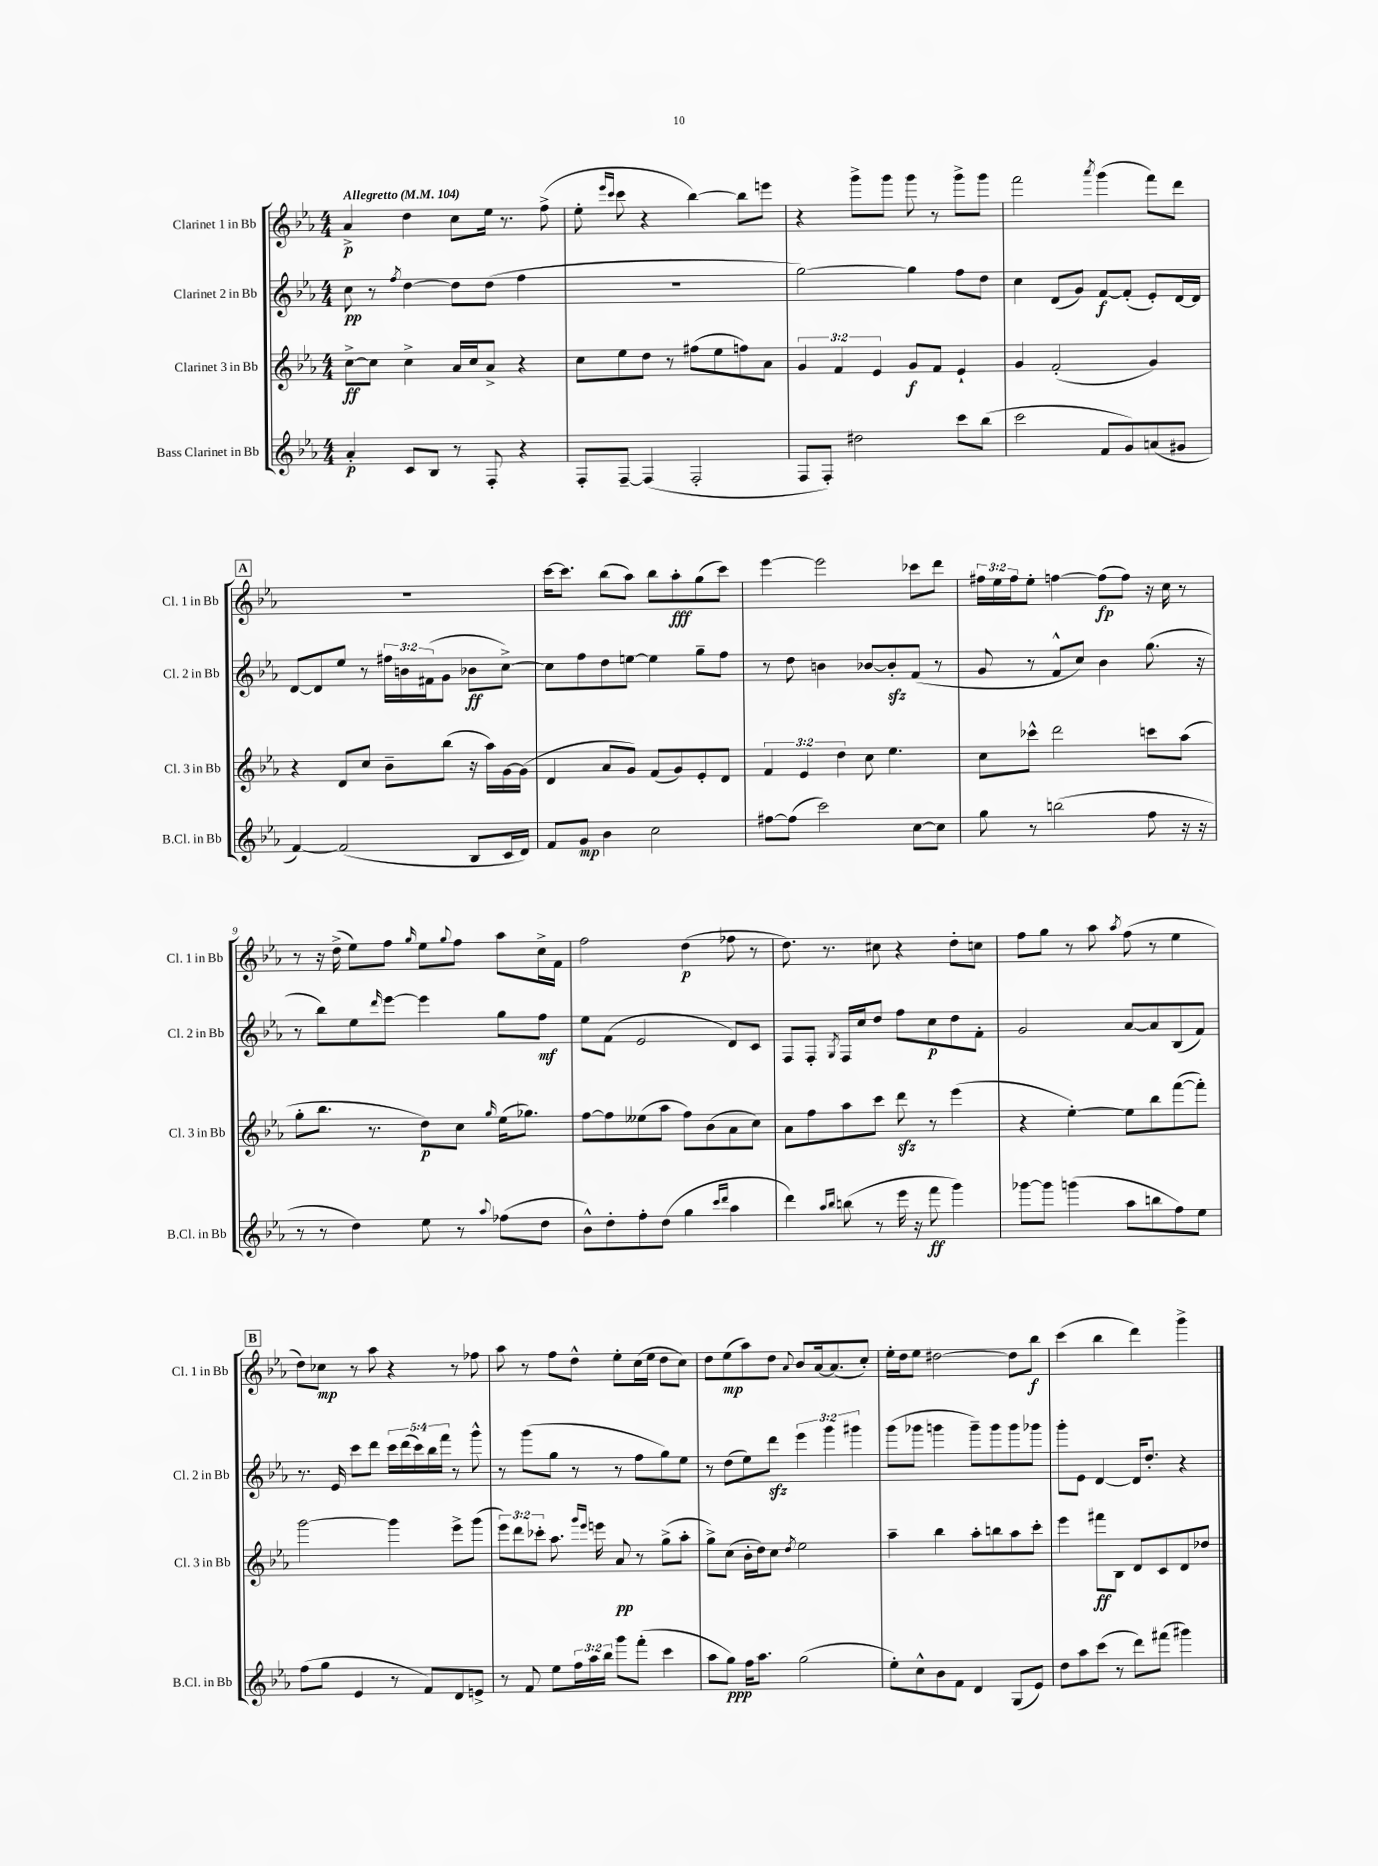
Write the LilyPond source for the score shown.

<<
\new StaffGroup <<
\new Staff = "s0" \with { instrumentName = "Clarinet 1 in Bb" shortInstrumentName = "Cl. 1 in Bb" } {
    \clef treble \key ees \major \numericTimeSignature \time 4/4 \override Staff.TupletNumber.text = #tuplet-number::calc-fraction-text \tempo "Allegretto" 4 = 104
    aes'4->\p d''4 c''8 ees''16 r8. f''8->( |
    ees''8-. \grace { ees'''16 c'''16 } c'''8 r4 bes''4~) bes''8 e'''8 |
    r4 g'''8-> g'''8 g'''8 r8 g'''8-> g'''8 |
    f'''2 \acciaccatura { aes'''8 } g'''4( f'''8) d'''8 |
    \mark \markup { \box "A" } R1 |
    c'''16~ c'''8. bes''8( aes''8) bes''8 aes''8-.\fff g''8( c'''8) |
    ees'''4~ ees'''2 ces'''8 d'''8 |
    \tuplet 3/2 { fis''16 ees''16 fis''16 } ees''8-. f''4~ f''8\fp( f''8) r16 c''16 r8 |
    r8 r16 d''16->( ees''8) f''8 \grace { g''16 } ees''8 \appoggiatura { g''8 } f''8 aes''8 c''16-> f'16 |
    f''2 d''4\p( fes''8 r8 |
    d''8.) r8. cis''8 r4 d''8-. c''8 |
    f''8 g''8 r8 aes''8 \acciaccatura { aes''8 } f''8( r8 ees''4 |
    \mark \markup { \box "B" } d''8) ces''8\mp r8 aes''8 r4 r8 fes''8 |
    aes''8 r8 f''8 d''8-^ ees''8-. c''16( ees''16 d''8 c''8) |
    d''8 ees''8\mp( aes''8) d''8 \appoggiatura { aes'8 } bes'8 aes'16~ aes'8.( c''8-.) |
    ees''16-. d''16 ees''8 dis''2~ dis''8 bes''8\f |
    c'''4( bes''4 d'''4) g'''4-> \bar "|." |
}
\new Staff = "s1" \with { instrumentName = "Clarinet 2 in Bb" shortInstrumentName = "Cl. 2 in Bb" } {
    \clef treble \key ees \major \numericTimeSignature \time 4/4 \override Staff.TupletNumber.text = #tuplet-number::calc-fraction-text
    c''8\pp r8 \acciaccatura { f''8 } d''4~ d''8 d''8( f''4 |
    R1 |
    g''2~) g''4 f''8 d''8 |
    c''4 d'8( g'8) f'8~\f f'8-.( ees'8-.) d'16~ d'16 |
    \mark \markup { \box "A" } d'8~ d'8 ees''8 r8 \tuplet 3/2 { fis''16 b'16 fis'16( } g'8 bes'8\ff c''8~->) |
    c''8 f''8 d''8 e''8~ e''4 g''8-- f''8 |
    r8 d''8 b'4 bes'8~ bes'8-.\sfz f'8( r8 |
    g'8 r8 f'8-^ c''8) bes'4 g''8.( r16 |
    r8 bes''8) ees''8 \grace { d'''16 } ees'''8~ ees'''4 g''8 f''8\mf |
    ees''8 f'8( ees'2 d'8) c'8 |
    f8 f8-. \acciaccatura { g8 } f16 c''16 d''8 f''8 c''8\p d''8 f'8-. |
    g'2 aes'8~ aes'8 bes8( f'8) |
    \mark \markup { \box "B" } r8. ees'16 c'''8 d'''8 \tuplet 5/4 { c'''16 d'''16( c'''16) bes''16 f'''16 } r8 g'''8-^ |
    r8 g'''8( g''8 r8 r8 f''8 g''8) ees''8 |
    r8 d''8( ees''8) d'''8\sfz \tuplet 3/2 { ees'''4 g'''4 gis'''4 } |
    g'''8( ges'''8 g'''4 g'''8--) g'''8 g'''8 ges'''8 |
    g'''8-. ees'8 d'4~ d'16 d''8.-. r4 \bar "|." |
}
\new Staff = "s2" \with { instrumentName = "Clarinet 3 in Bb" shortInstrumentName = "Cl. 3 in Bb" } {
    \clef treble \key ees \major \numericTimeSignature \time 4/4 \override Staff.TupletNumber.text = #tuplet-number::calc-fraction-text
    c''8~->\ff c''8 c''4-> aes'16 c''16 aes'8-> r4 |
    c''8 ees''8 d''8 r8 fis''8( ees''8 f''8) aes'8 |
    \tuplet 3/2 { g'4 f'4 ees'4 } g'8\f f'8 ees'4-! |
    g'4 f'2-.( g'4) |
    \mark \markup { \box "A" } r4 d'8 c''8 bes'8-- bes''8( r16 aes''16) g'16~ g'16( |
    d'4 aes'8 g'8) f'8( g'8) ees'8-. d'8 |
    \tuplet 3/2 { f'4 ees'4 d''4 } c''8 ees''4. |
    c''8 ces'''8-^ d'''2 c'''8 aes''8( |
    g''8-. bes''8. r8. d''8\p) c''8 \grace { g''16 } ees''16( ges''8.) |
    f''8~ f''8 eeses''8( aes''8 f''8) bes'8( aes'8 c''8) |
    aes'8 f''8 aes''8 c'''8 d'''8\sfz r8 ees'''4( |
    r4 ees''4~-.) ees''8 bes''8 f'''8~( f'''8-.) |
    \mark \markup { \box "B" } g'''2~ g'''4 ees'''8-> g'''8( |
    \tuplet 3/2 { ees'''8) d'''8 ces'''8-. } aes''8. \grace { g'''16 ees'''16 } e'''16 aes'8\pp r8 g''8->( aes''8-. |
    g''8->) c''8( bes'16-. d''16) c''8 \acciaccatura { d''8 } ees''2 |
    aes''4-- bes''4 aes''8-. b''8 aes''8 c'''8-. |
    ees'''4 fis'''8\ff bes8 d'8 c'8 d'8 des''8 \bar "|." |
}
\new Staff = "s3" \with { instrumentName = "Bass Clarinet in Bb" shortInstrumentName = "B.Cl. in Bb" } {
    \clef treble \key ees \major \numericTimeSignature \time 4/4 \override Staff.TupletNumber.text = #tuplet-number::calc-fraction-text
    aes'4-.\p c'8 bes8 r8 f8-. r4 |
    f8-. f8~-- f4( f2-. |
    f8 f8-.) dis''2 c'''8 bes''8( |
    c'''2 f'8 g'8) a'8( gis'8 |
    \mark \markup { \box "A" } f'4~) f'2( bes8 c'16 d'16) |
    f'8 g'8\mp bes'4 c''2 |
    fis''8~ fis''8( c'''2) c''8~ c''8 |
    g''8 r8 b''2( f''8 r16 r16 |
    r8 r8 d''4) ees''8 r8 \appoggiatura { aes''8 } fes''8( d''8 |
    bes'8-^) d''8-. f''8-. d''8( g''4 \grace { c'''16 d'''16 } aes''4 |
    d'''4) \grace { aes''16 bes''16 } b''8( r8 ees'''16 r16 f'''8\ff g'''4) |
    ges'''8~ ges'''8 g'''4( aes''8 b''8 f''8) ees''8 |
    \mark \markup { \box "B" } f''8( g''8 ees'4 r8 f'8) d'8 e'8-> |
    r8 f'8 ees''8 \tuplet 3/2 { f''16 aes''16 bes''16 } g'''8 f'''8-.( c'''4 |
    aes''8 g''8\ppp) f''16 aes''8. g''2( |
    ees''8-.) c''8-^ bes'8 f'8 d'4 g8( ees'8) |
    d''8 aes''8 c'''8( r8 d'''8) fis'''8( gis'''4) \bar "|." |
}
>>
>>
